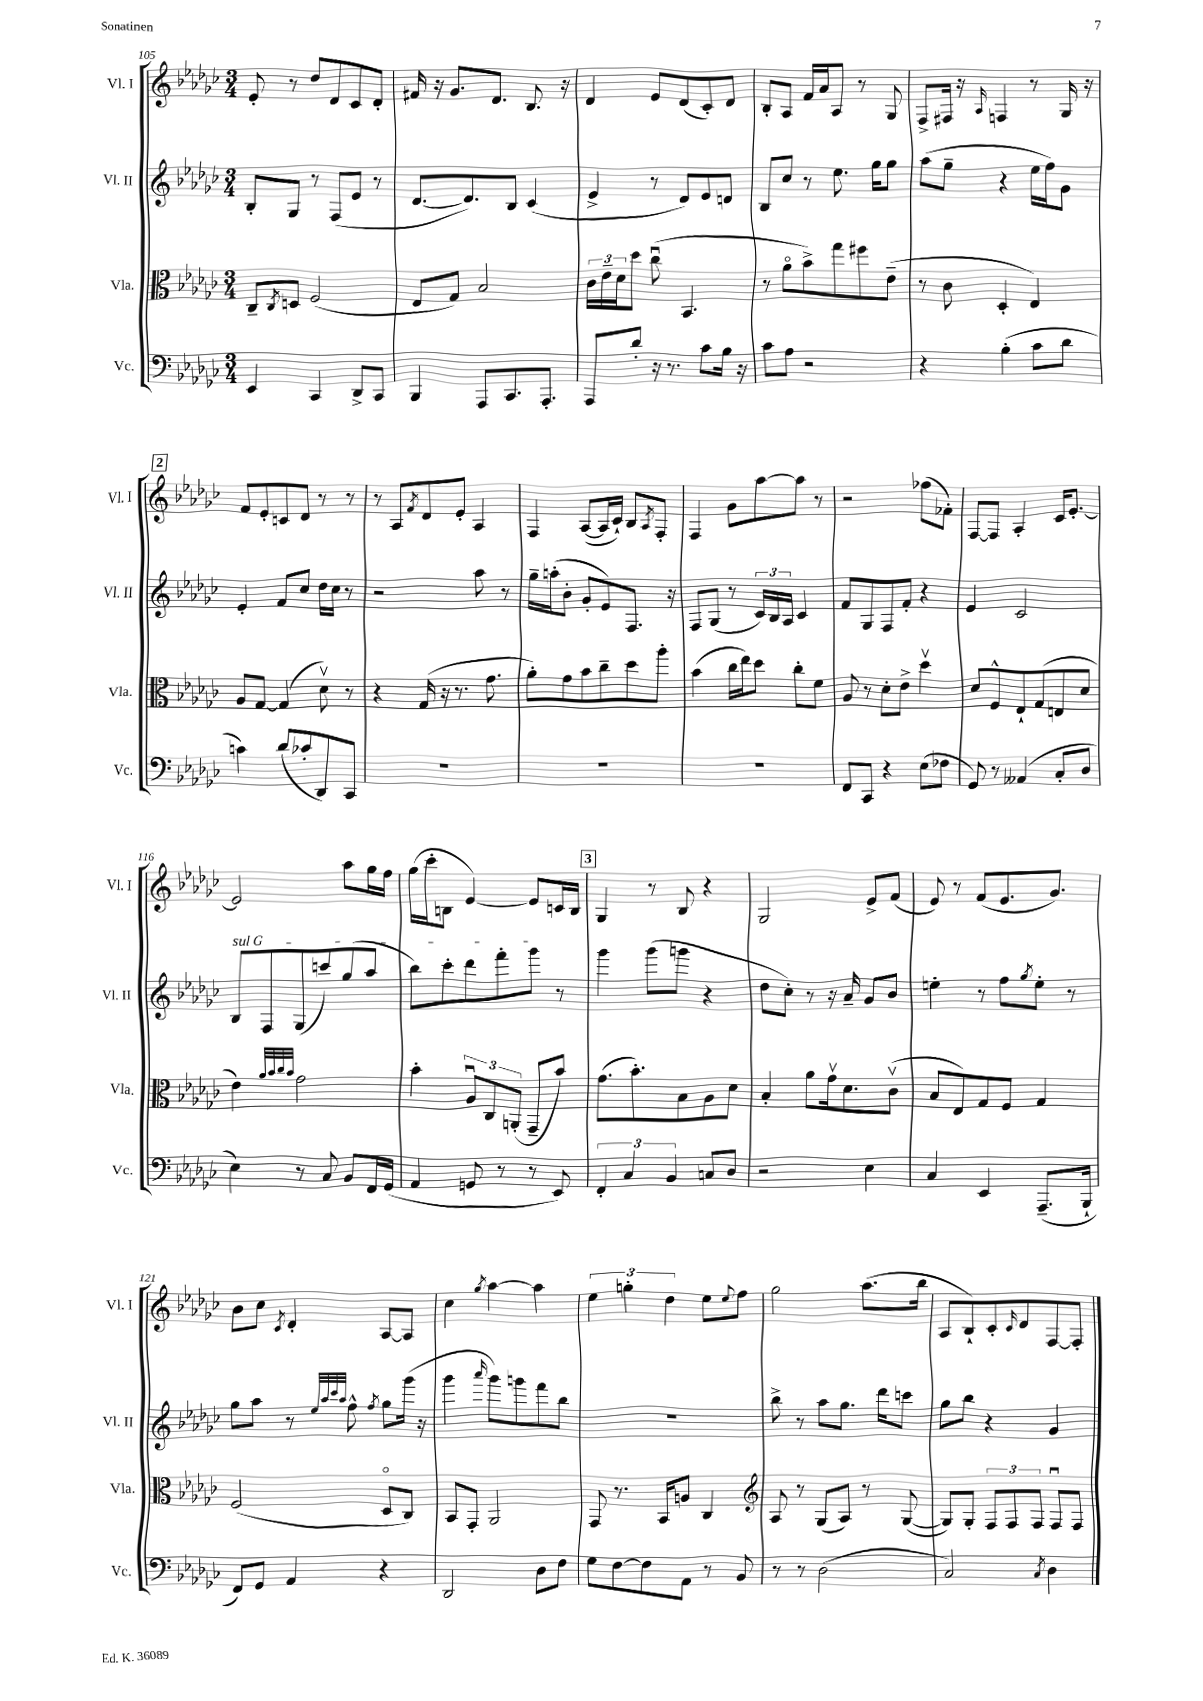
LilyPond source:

<<
\new StaffGroup <<
\new Staff = "s0" \with { instrumentName = "Vl. I" shortInstrumentName = "Vl. I" } {
    \clef treble \key ges \major \numericTimeSignature \time 3/4
    ees'8-. r8 des''8 des'8 ces'8 des'8-. |
    fis'16 r16 ges'8. des'8. bes8. r16 |
    des'4 ees'8 des'8( ces'8-.) des'8 |
    bes8-. aes8 f'16 aes'16 aes8 r8 ges8 |
    f8-> fis16 r16 \grace { aes16 } f4 r8 ges16 r16 |
    \mark \markup { \box "2" } f'8 ees'8-. c'8 des'8 r8 r8 |
    r8 aes8 \acciaccatura { f'8 } des'8 ees'8-. aes4 |
    f4 aes8~( aes16 ces'16-!) bes8 \acciaccatura { aes8 } f8-. |
    f4 ges'8 aes''8~ aes''8 r8 |
    r2 fes''8( fes'8-.) |
    f8~ f8 aes4-. ces'16 ees'8.~-. |
    ees'2 aes''8 ges''16 f''16 |
    ges''16( ces'''16-. b8 ees'4~) ees'8 c'16 b16 |
    \mark \markup { \box "3" } ges4 r8 bes8 r4 |
    ges2 ees'8-> f'8( |
    ees'8) r8 f'8( ees'8. ges'8.) |
    bes'8 ces''8 \acciaccatura { ces'8 } des'4-. aes8~ aes8 |
    ces''4 \acciaccatura { ges''8 } aes''4~ aes''4 |
    \tuplet 3/2 { ees''4 g''4-. des''4 } ees''8 \appoggiatura { ees''8 } f''8 |
    ges''2 aes''8.( bes''16 |
    aes8 bes8-!) ces'8-. \grace { ces'16 } des'8 f8~ f8-. \bar "|." |
}
\new Staff = "s1" \with { instrumentName = "Vl. II" shortInstrumentName = "Vl. II" } {
    \clef treble \key ges \major \numericTimeSignature \time 3/4
    bes8-. ges8 r8 f8( ees'8 r8 |
    des'8.~ des'8.) bes8 ces'4( |
    ees'4-> r8 des'8) ees'8 d'8 |
    bes8 ces''8 r8 ees''8. ges''16 ges''8 |
    aes''8( ges''8-- r4 ees''16 f''16) ges'8 |
    \mark \markup { \box "2" } ees'4-. f'8 ces''8 des''16 ces''16 r8 |
    r2 aes''8 r8 |
    ges''16-- a''16-.( bes'8-. ges'8-. ees'8) f8. r16 |
    f8 ges8( r8 \tuplet 3/2 { ces'16) bes16 aes16 } ces'4 |
    f'8 ges8 f8 f'8-. r4 |
    ees'4 ces'2 |
    \once \override TextSpanner.bound-details.left.text = \markup { \italic "sul G" } bes8\startTextSpan f8 ges8( c'''8) ges''8( aes''8 |
    bes''8) ces'''8-. des'''8 f'''8-. ges'''8\stopTextSpan r8 |
    \mark \markup { \box "3" } ges'''4 ges'''8( g'''8 r4 |
    des''8 ces''8-.) r8 r16 aes'16-- ges'8 bes'8 |
    e''4-. r8 f''8 \acciaccatura { ges''8 } e''8-. r8 |
    ges''8 aes''8 r8 \grace { ees''32 aes''32 ces'''32 aes''32 } f''8-^ \acciaccatura { f''8 } ges''8 ges'''16( r16 |
    ges'''4 \grace { aes'''16 } ges'''8) g'''8 f'''8 bes''8 |
    R2. |
    bes''8-> r8 aes''8 ges''8. des'''16 c'''8 |
    ges''8 bes''8 r4 ges'4 \bar "|." |
}
\new Staff = "s2" \with { instrumentName = "Vla." shortInstrumentName = "Vla." } {
    \clef alto \key ges \major \numericTimeSignature \time 3/4
    ces8-- \acciaccatura { ces8 } d8 f2( |
    ees8 ges8) bes2 |
    \tuplet 3/2 { ces'16 ees'16-- des'16 } des''8 ces''8\downbow( bes,4. |
    r8 aes'8\flageolet bes'8->) ges''8 fis''8 ees'8--( |
    r8 ces'8 des4-. ees4) |
    \mark \markup { \box "2" } aes8 ges8~ ges4( des'8\upbow) r8 |
    r4 ges16( r16 r8. ges'8. |
    aes'8-.) ges'8 bes'8 ces''8-- des''8 aes''8-. |
    bes'4( ces''16 ees''16) des''8 ces''8-. f'8 |
    aes8 r8 des'8-. ees'8-> des''4\upbow |
    des'8 f8-^ ees8-! ges8( e8 des'8 |
    ees'4) \grace { aes'32 bes'32 ces''32 bes'32 } ges'2 |
    bes'4-. \tuplet 3/2 { aes8\downbow ces8 a,8-.( } ges,8-- bes'8) |
    \mark \markup { \box "3" } ges'8.( bes'8.-.) bes8 aes8 des'8 |
    bes4-. aes'8 ges'16\upbow des'8. ces'8\upbow( |
    bes8 ees8) ges8 f8 ges4 |
    f2( des8\flageolet ces8) |
    bes,8 ges,8-. aes,2 |
    ges,8 r8. bes,16 a8 ces4 |
    \clef treble aes8 r8 ges8( aes8) r8 ges8~( |
    ges8) ges8-. \tuplet 3/2 { f8 f8 f8 } f8\downbow f8 \bar "|." |
}
\new Staff = "s3" \with { instrumentName = "Vc." shortInstrumentName = "Vc." } {
    \clef bass \key ges \major \numericTimeSignature \time 3/4
    ees,4 ces,4 des,8-> ces,8 |
    bes,,4 aes,,8 ces,8. aes,,8.-. |
    aes,,8 des'8-. r16 r8. ces'8 bes16 r16 |
    ces'8 aes8 r2 |
    r4 bes4-.( ces'8 des'8 |
    \mark \markup { \box "2" } c'4) des'8( ces'8-. des,8) ces,8 |
    R2. |
    R2. |
    R2. |
    f,8 ces,8 r4 ees8( fes8 |
    ges,8) r8 aeses,4( ces8-. des8 |
    ees4) r8 ces8 bes,8 f,16 ges,16( |
    aes,4 g,8 r8 r8 ees,8) |
    \mark \markup { \box "3" } \tuplet 3/2 { f,4-. ces4 bes,4 } c8 des8 |
    r2 ees4 |
    ces4 ees,4 aes,,8.--( bes,,16-! |
    f,8) ges,8 aes,4 r4 |
    des,2 des8 f8 |
    ges8 f8~ f8 aes,8 r8 bes,8 |
    r8 r8 des2( |
    ces2) \acciaccatura { ces8 } des4 \bar "|." |
}
>>
>>
\layout { \context { \Score currentBarNumber = #105 } }
